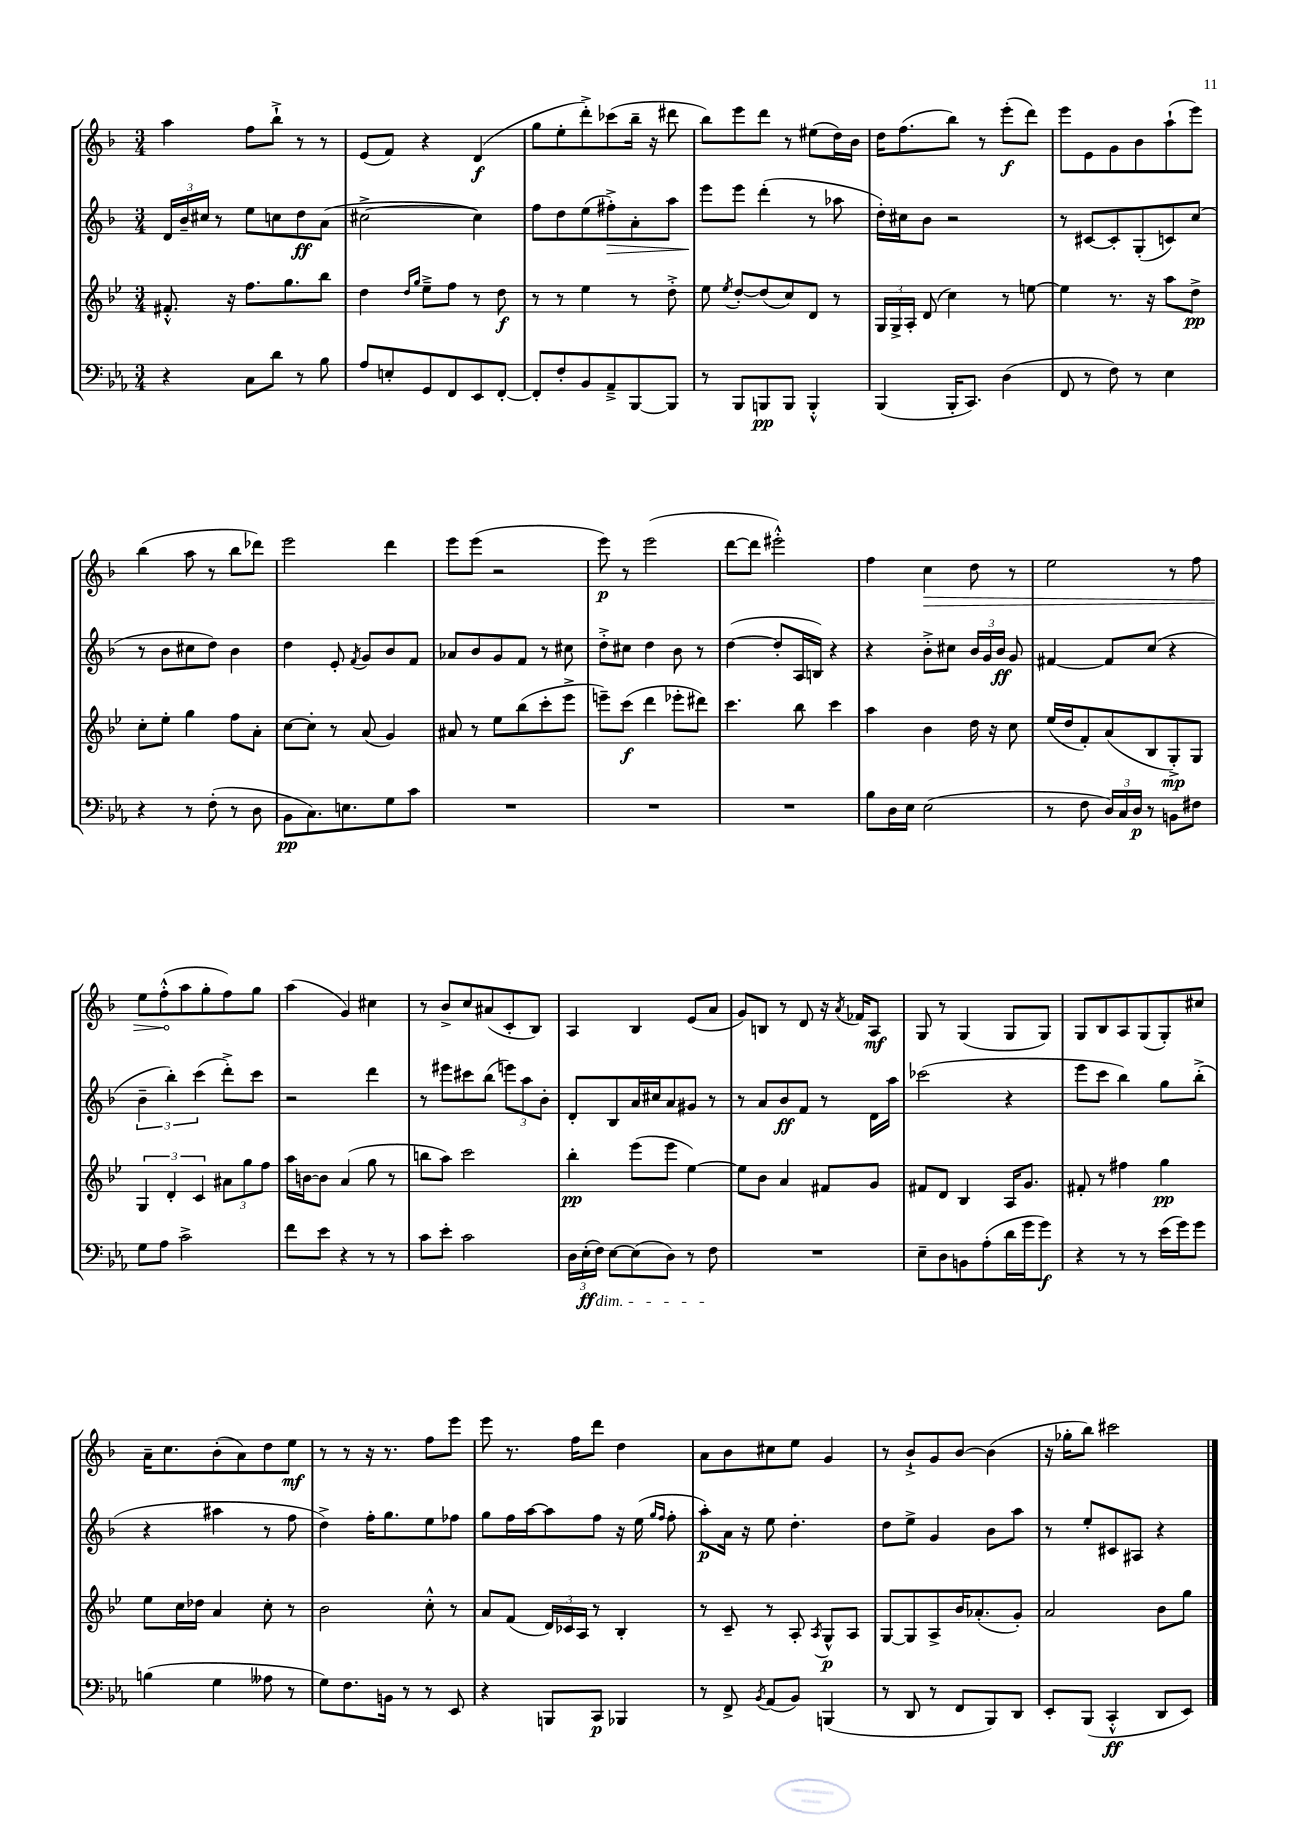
<<
\new StaffGroup <<
\new Staff = "s0" {
    \clef treble \key f \major \numericTimeSignature \time 3/4
    \autoBeamOff a''4 f''8[ bes''8]-!-> r8 r8 |
    e'8[( f'8]) r4 d'4\f( |
    g''8[ e''8-. d'''8-.->) ces'''8( bes''16]-- r16 dis'''8 |
    bes''8[) e'''8 d'''8] r8 eis''8[( d''16) bes'16] |
    d''16[ f''8.( bes''8]) r8 e'''8[-.\f( d'''8]) |
    e'''8[ e'8 g'8 bes'8 a''8-!( e'''8]) |
    bes''4( a''8 r8 bes''8[ des'''8]) |
    e'''2 d'''4 |
    e'''8[ e'''8]( r2 |
    e'''8\p) r8 e'''2( |
    d'''8[~ d'''8] eis'''2-.-^) |
    f''4 \once \override Hairpin.circled-tip = ##t c''4\> d''8 r8 |
    e''2 r8 f''8 |
    e''8[ f''8-.-^\!( a''8 g''8-. f''8) g''8] |
    a''4( g'4) cis''4 |
    r8 bes'8[-> c''8 ais'8( c'8-. bes8]) |
    a4 bes4 e'8[( a'8] |
    g'8[) b8] r8 d'8 r16 \acciaccatura { a'8 } fes'16[ a8]\mf |
    g8 r8 g4( g8[ g8]) |
    g8[ bes8 a8 g8( g8-.) cis''8] |
    a'16[-- c''8. bes'8-.( a'8) d''8 e''8]\mf |
    r8 r8 r16 r8. f''8[ e'''8] |
    e'''8 r8. f''16[ d'''8] d''4 |
    a'8[ bes'8 cis''8 e''8] g'4 |
    r8 bes'8[-!-> g'8 bes'8]~ bes'4( |
    r16 ges''16[-. bes''8]) cis'''2 \bar "|." |
}
\new Staff = "s1" {
    \clef treble \key f \major \numericTimeSignature \time 3/4
    \autoBeamOff \tuplet 3/2 { d'16[ bes'16-- cis''16] } r8 e''8[ c''8 d''8\ff a'8]( |
    cis''2~-> cis''4) |
    f''8[ d''8 e''8( fis''8-.->\>) a'8-. a''8] |
    e'''8[\! e'''8] d'''4-.( r8 aes''8 |
    d''16[-.) cis''16 bes'8] r2 |
    r8 cis'8[~ cis'8-. g8-.( c'8) c''8]( |
    r8 bes'8[ cis''8 d''8]) bes'4 |
    d''4 e'8-. \acciaccatura { f'8 } g'8[ bes'8 f'8] |
    aes'8[ bes'8 g'8 f'8] r8 cis''8 |
    d''8[-.-> cis''8] d''4 bes'8 r8 |
    d''4~( d''8[-. a16 b16]) r4 |
    r4 bes'8[-.-> cis''8] \tuplet 3/2 { bes'16[ g'16 bes'16]\ff } g'8 |
    fis'4~ fis'8[ c''8]( r4 |
    \tuplet 3/2 { bes'4-- bes''4-.) c'''4( } d'''8[-.->) c'''8] |
    r2 d'''4 |
    r8 eis'''8[ cis'''8 bes''8]( \tuplet 3/2 { e'''8[) a''8 bes'8]-. } |
    d'8[-. bes8 a'16 cis''16 a'8 gis'8] r8 |
    r8 a'8[ bes'8\ff f'8] r8 d'16[ a''16] |
    ces'''2( r4 |
    e'''8[ c'''8] bes''4) g''8[ bes''8]-.->( |
    r4 ais''4 r8 f''8 |
    d''4->) f''16[-. g''8. e''8 fes''8] |
    g''8[ f''16 a''16~ a''8 f''8] r16 e''16( \grace { g''16[ f''16] } f''8-. |
    a''8[-.\p) a'16] r16 e''8 d''4.-. |
    d''8[ e''8]-> g'4 bes'8[ a''8] |
    r8 e''8[-. cis'8 ais8] r4 \bar "|." |
}
\new Staff = "s2" {
    \clef treble \key bes \major \numericTimeSignature \time 3/4
    \autoBeamOff fis'8.-.-^ r16 f''8.[ g''8. bes''8] |
    d''4 \grace { d''16[ g''16] } ees''8[---> f''8] r8 d''8\f |
    r8 r8 ees''4 r8 d''8-.-> |
    ees''8 \acciaccatura { ees''8 } d''8[~-. d''8( c''8) d'8] r8 |
    \tuplet 3/2 { g16[ g16-> a16]-. } d'8( c''4) r8 e''8~ |
    e''4 r8. r16 a''8[ d''8]->\pp |
    c''8[-. ees''8]-. g''4 f''8[ a'8]-. |
    c''8[~ c''8]-. r8 a'8( g'4) |
    ais'8 r8 ees''8[ bes''8( c'''8-. ees'''8]-> |
    e'''8[--) c'''8]\f( d'''4 ees'''8[-. dis'''8]) |
    c'''4. bes''8 c'''4 |
    a''4 bes'4 d''16 r16 c''8 |
    ees''16[( d''16 f'8-.) a'8( bes8 g8-.->\mp) g8] |
    \tuplet 3/2 { g4 d'4-. c'4 } \tuplet 3/2 { ais'8[ g''8 f''8] } |
    a''16[ b'16~ b'8] a'4( g''8 r8 |
    b''8[ a''8]) c'''2 |
    bes''4-.\pp ees'''8[( ees'''8] ees''4~) |
    ees''8[ bes'8] a'4 fis'8[ g'8] |
    fis'8[ d'8] bes4 a16[ g'8.] |
    fis'8-. r8 fis''4 g''4\pp |
    ees''8[ c''16 des''16] a'4 c''8-. r8 |
    bes'2 c''8-.-^ r8 |
    a'8[ f'8]( \tuplet 3/2 { d'16[) ces'16 a16] } r8 bes4-. |
    r8 c'8-- r8 a8-. \acciaccatura { a8 } g8[-^\p a8] |
    g8[~ g8 a8-> bes'16 aes'8.-.( g'8]-.) |
    a'2 bes'8[ g''8] \bar "|." |
}
\new Staff = "s3" {
    \clef bass \key ees \major \numericTimeSignature \time 3/4
    \autoBeamOff r4 c8[ d'8] r8 bes8 |
    aes8[ e8-. g,8 f,8 ees,8 f,8]~-. |
    f,8[-. f8-. bes,8 aes,8---> bes,,8~ bes,,8] |
    r8 bes,,8[ b,,8\pp b,,8] b,,4-.-^ |
    bes,,4( bes,,16[-. c,8.]) d4( |
    f,8 r8 f8) r8 ees4 |
    r4 r8 f8-.( r8 d8 |
    bes,8[\pp c8.) e8. g8 c'8] |
    R2. |
    R2. |
    R2. |
    bes8[ d16 ees16] ees2( |
    r8 f8 \tuplet 3/2 { d16[) c16 d16]\p } r8 b,8[ fis8] |
    g8[ aes8] c'2-> |
    f'8[ ees'8] r4 r8 r8 |
    c'8[ ees'8]-. c'2 |
    \tuplet 3/2 { d16[ ees16-.\ff( f16]\dim) } ees8[~ ees8( d8]) r8 f8\! |
    R2. |
    ees8[-- d8 b,8 aes8-.( d'16 g'16 g'8]\f) |
    r4 r8 r8 ees'16[( g'16) g'8] |
    b4( g4 aeses8 r8 |
    g8[) f8. b,16] r8 r8 ees,8 |
    r4 b,,8[ c,8]\p bes,,4 |
    r8 f,8-> \acciaccatura { bes,8 } aes,8[( bes,8]) b,,4( |
    r8 d,8 r8 f,8[ bes,,8) d,8] |
    ees,8[-. bes,,8]( c,4-.-^\ff d,8[ ees,8]) \bar "|." |
}
>>
>>
\layout { \context { \Score \remove "Bar_number_engraver" } }
